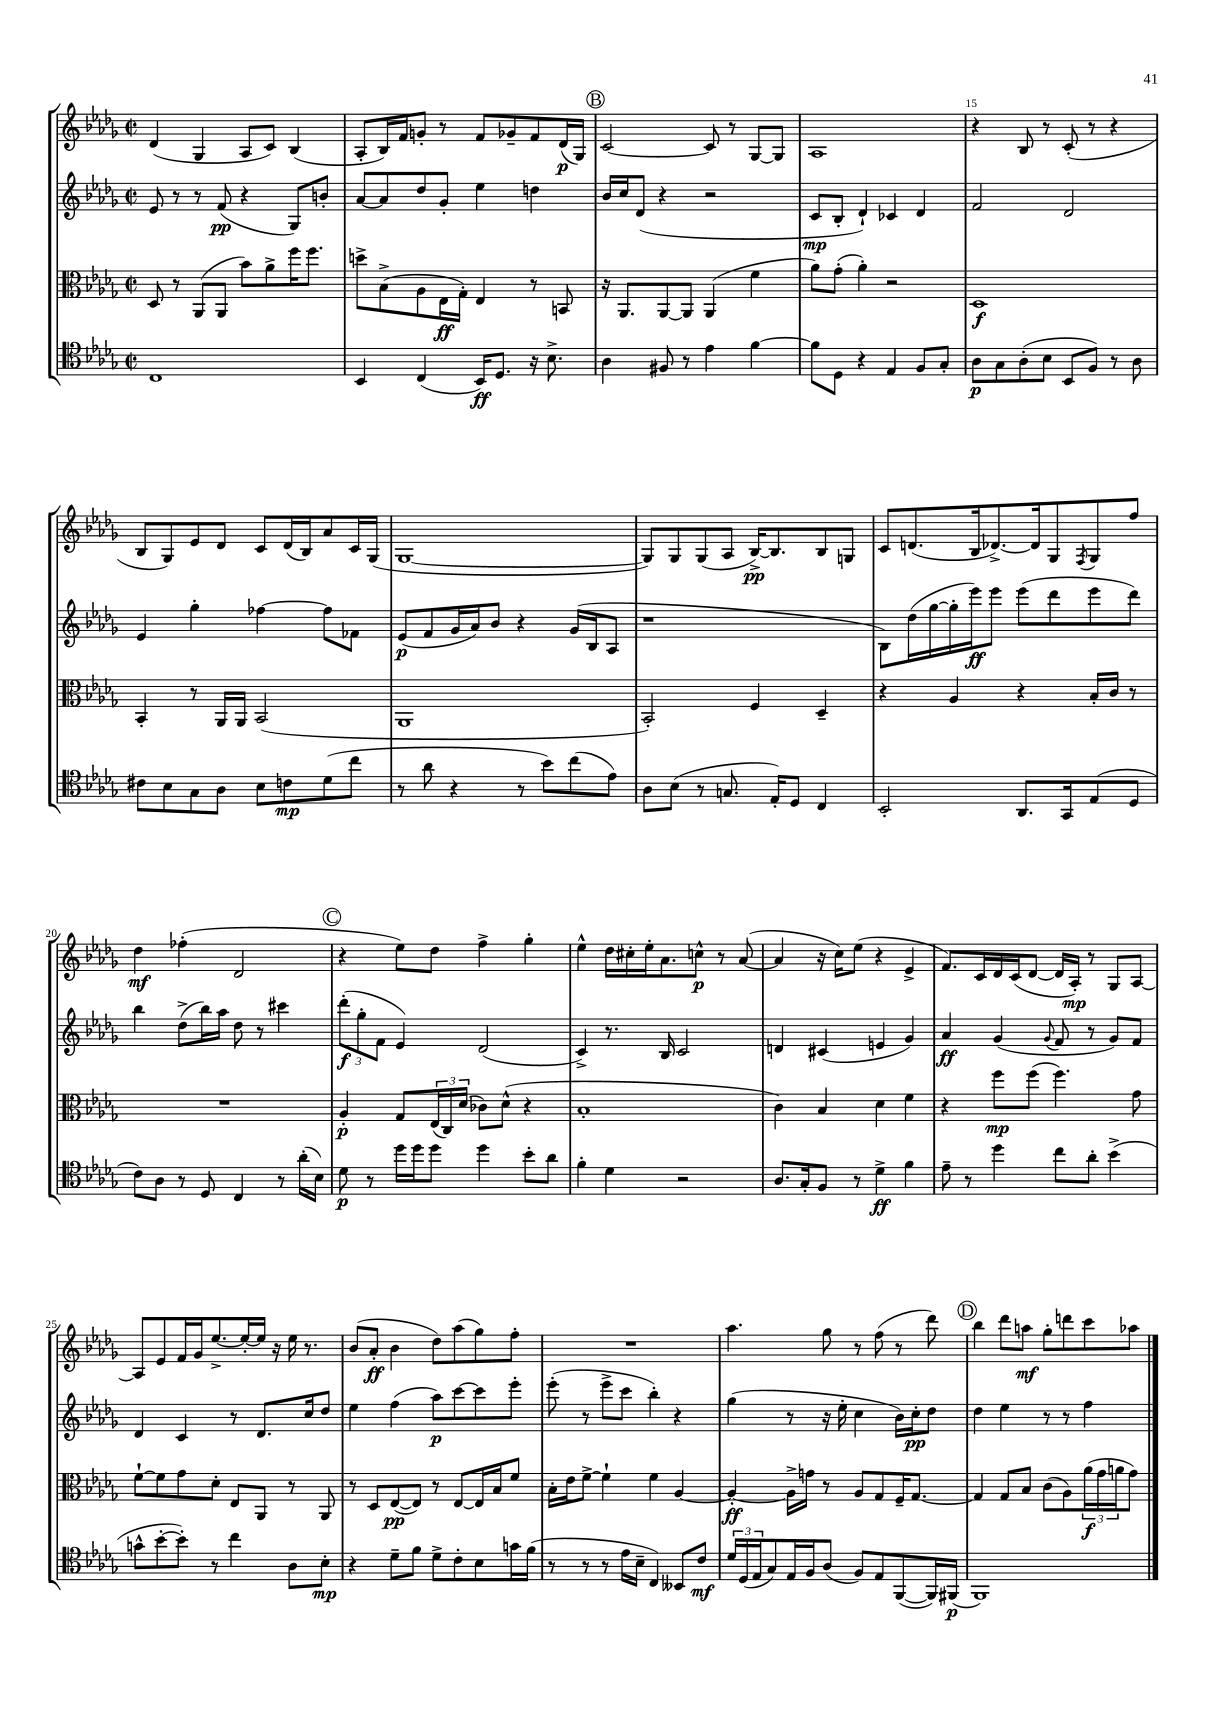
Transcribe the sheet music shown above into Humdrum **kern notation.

**kern	**kern	**kern	**kern
*staff4	*staff3	*staff2	*staff1
*clefC4	*clefC3	*clefG2	*clefG2
*k[b-e-a-d-g-]	*k[b-e-a-d-g-]	*k[b-e-a-d-g-]	*k[b-e-a-d-g-]
*M2/2	*M2/2	*M2/2	*M2/2
*met(c|)	*met(c|)	*met(c|)	*met(c|)
1C	8D-	8e-	(4d-
.	8r	8r	.
.	(8AA-	8r	4G-
.	8AA-	(8f	.
.	8b-)	4r	8A-
.	8a-^	.	8c)
.	16ff	8G-)	(4B-
.	8.ff	.	.
.	.	8b'	.
=	=	=	=
4BB-	8dd^	[8a-	8A-'
.	(8B-^	8a-]	16B-)
.	.	.	16f
(4C	8A-	8dd-	8g'
.	16E-	8g-'	8r
.	16G-')	.	.
16BB-)	4E-	4ee-	8f
8.D-	.	.	.
.	.	.	8g-~
16r	8r	4dd	8f
8.B-^	.	.	.
.	8BB	.	(16d-
.	.	.	16G-)
=	=	=	=
4A-	16r	16b-	[2c
.	8.AA-	16cc	.
.	.	(8d-	.
8F#	[8AA-	4r	.
8r	8AA-]	.	.
4e-	(4AA-	2r	8c]
.	.	.	8r
[4f	4f	.	[8G-
.	.	.	8G-]
=	=	=	=
8f]	8a-)	8c	1A-
8D-	(8g-'	8B-'	.
4r	4a-')	4d-`)	.
4E-	2r	4c-	.
8F	.	4d-	.
8G-'	.	.	.
=	=	=	=
8A-	1D-	2f	4r
8G-	.	.	.
(8A-'	.	.	8B-
8B-	.	.	8r
8BB-	.	2d-	(8c'
8F)	.	.	8r
8r	.	.	4r
8A-	.	.	.
=	=	=	=
8c#	4BB-'	4e-	8B-
8B-	.	.	8G-)
8G-	8r	4gg-'	8e-
8A-	16AA-	.	8d-
.	16AA-	.	.
8B-	(2BB-	[4ff-	8c
8c	.	.	(16d-
.	.	.	16B-)
(8d-	.	8ff-]	8a-
8cc	.	8f-	16c
.	.	.	(16G-
=	=	=	=
8r	1AA-	(8e-	[1G-
8a-	.	8f	.
4r	.	16g-	.
.	.	16a-)	.
.	.	8b-	.
8r	.	4r	.
8b-)	.	.	.
(8cc	.	(16g-	.
.	.	16B-	.
8e-)	.	8A-	.
=	=	=	=
8A-	2BB-')	1r	8G-])
(8B-	.	.	8G-
8r	.	.	(8G-
8.G	.	.	8A-
.	4F	.	[16B-^)
16E-')	.	.	8.B-]
8D-	.	.	.
4C	4D-~	.	8B-
.	.	.	8G
=	=	=	=
2BB-'	4r	8B-)	8c
.	.	(16dd-	(8.d
.	.	[16gg-	.
.	4A-	16gg-']	.
.	.	16eee-)	16B-
.	.	8eee-	[8.d-^)
8.AA-	4r	(8eee-	.
.	.	.	16d-]
.	.	8ddd-	8G-
16GG-	.	.	.
.	.	.	8qF
(8E-	16B-'	8eee-	8G-
.	16c	.	.
8D-	8r	8ddd-)	8ff
=	=	=	=
8c)	1r	4bb-	4dd-
8A-	.	.	.
8r	.	(8dd-^	(4ff-'
8D-	.	16bb-)	.
.	.	16aa-	.
4C	.	8dd-	2d-
.	.	8r	.
8r	.	4ccc#	.
(16a-'	.	.	.
16B-)	.	.	.
=	=	=	=
8d-	4A-'	(12ddd-'	4r
.	.	12gg-'	.
8r	.	.	.
.	.	12f	.
16dd-	8G-	4e-)	8ee-)
16dd-	.	.	.
8dd-	(24E-	.	8dd-
.	24C)	.	.
.	(24d-	.	.
4dd-	8c-)	(2d-	4ff^
.	(8d-^^	.	.
8b-'	4r	.	4gg-'
8a-	.	.	.
=	=	=	=
4f'	1B-'	4c^)	4ee-^^
4d-	.	8.r	16dd-
.	.	.	16cc#'
.	.	.	16ee-'
.	.	16B-	8.a-
2r	.	2c	.
.	.	.	8cc^^
.	.	.	8r
.	.	.	([8a-
=	=	=	=
8.A-	4c)	4d	4a-]
16G-'	.	.	.
8F	4B-	(4c#	16r
.	.	.	16cc)
8r	.	.	(8ee-
4d-^	4d-	4e	4r
4f	4f	4g-)	4e-^
=	=	=	=
8e-~	4r	4a-	8.f)
8r	.	.	.
.	.	.	16c
4dd-	8ff	(4g-	16d-
.	.	.	(16c
.	(8ff	.	[8d-
.	.	8qqg-	.
8cc	4.ff)	8f	16d-]
.	.	.	16A-')
8a-'	.	8r	8r
(4b-^	.	8g-)	8G-
.	8g-	8f	[8A-
=	=	=	=
8g^^	[8f`	4d-	8A-]
[8b-'	8f]	.	8e-
8b-'])	8g-	4c	16f
.	.	.	16g-
8r	8d-'	.	[8.ee-^
4cc	8E-	8r	.
.	.	.	16ee-'_
.	8AA-	8.d-	16ee-]
.	.	.	16r
8A-	8r	.	16ee-
.	.	16cc	8.r
8B-'	8AA-	8dd-	.
=	=	=	=
4r	8r	4ee-	(8b-
.	8D-	.	8a-'
8d-~	([8E-	(4ff	4b-
8f	8E-])	.	.
8d-^	8r	8aa-)	8dd-)
8c'	[8E-	[8ccc	(8aa-
8B-	16E-]	8ccc]	8gg-)
.	16B-	.	.
16g	8f	8eee-'	8ff'
(16f	.	.	.
=	=	=	=
8r	16B-'	(8eee-'	1r
.	16e-	.	.
8r	[8f^	8r	.
8r	4f`]	8eee-^	.
16e-	.	8ccc	.
16B-~	.	.	.
4C)	4f	4bb-')	.
8BB--	[4A-	4r	.
8c	.	.	.
=	=	=	=
24d-	4A-'_	(4gg-	4.aa-
(24D-	.	.	.
24E-	.	.	.
8G-)	.	.	.
16E-	16A-^]	8r	.
16F	16g	.	.
(8A-	8r	16r	8gg-
.	.	16ee-'	.
8F)	8A-	4cc	8r
8E-	8G-	.	(8ff
([8FF	16F~	16b-)	8r
.	[8.G-	16cc'	.
16FF])	.	8dd-	8ddd-)
(16FF#	.	.	.
=	=	=	=
1FF)	4G-]	4dd-	4bb-
.	8G-	4ee-	8ddd-
.	8B-	.	8aa
.	(8c	8r	8gg-'
.	8A-)	8r	8ddd
.	(24a-	4ff	8ccc
.	24g-	.	.
.	24a	.	.
.	8g-)	.	8aa-
==	==	==	==
*-	*-	*-	*-
